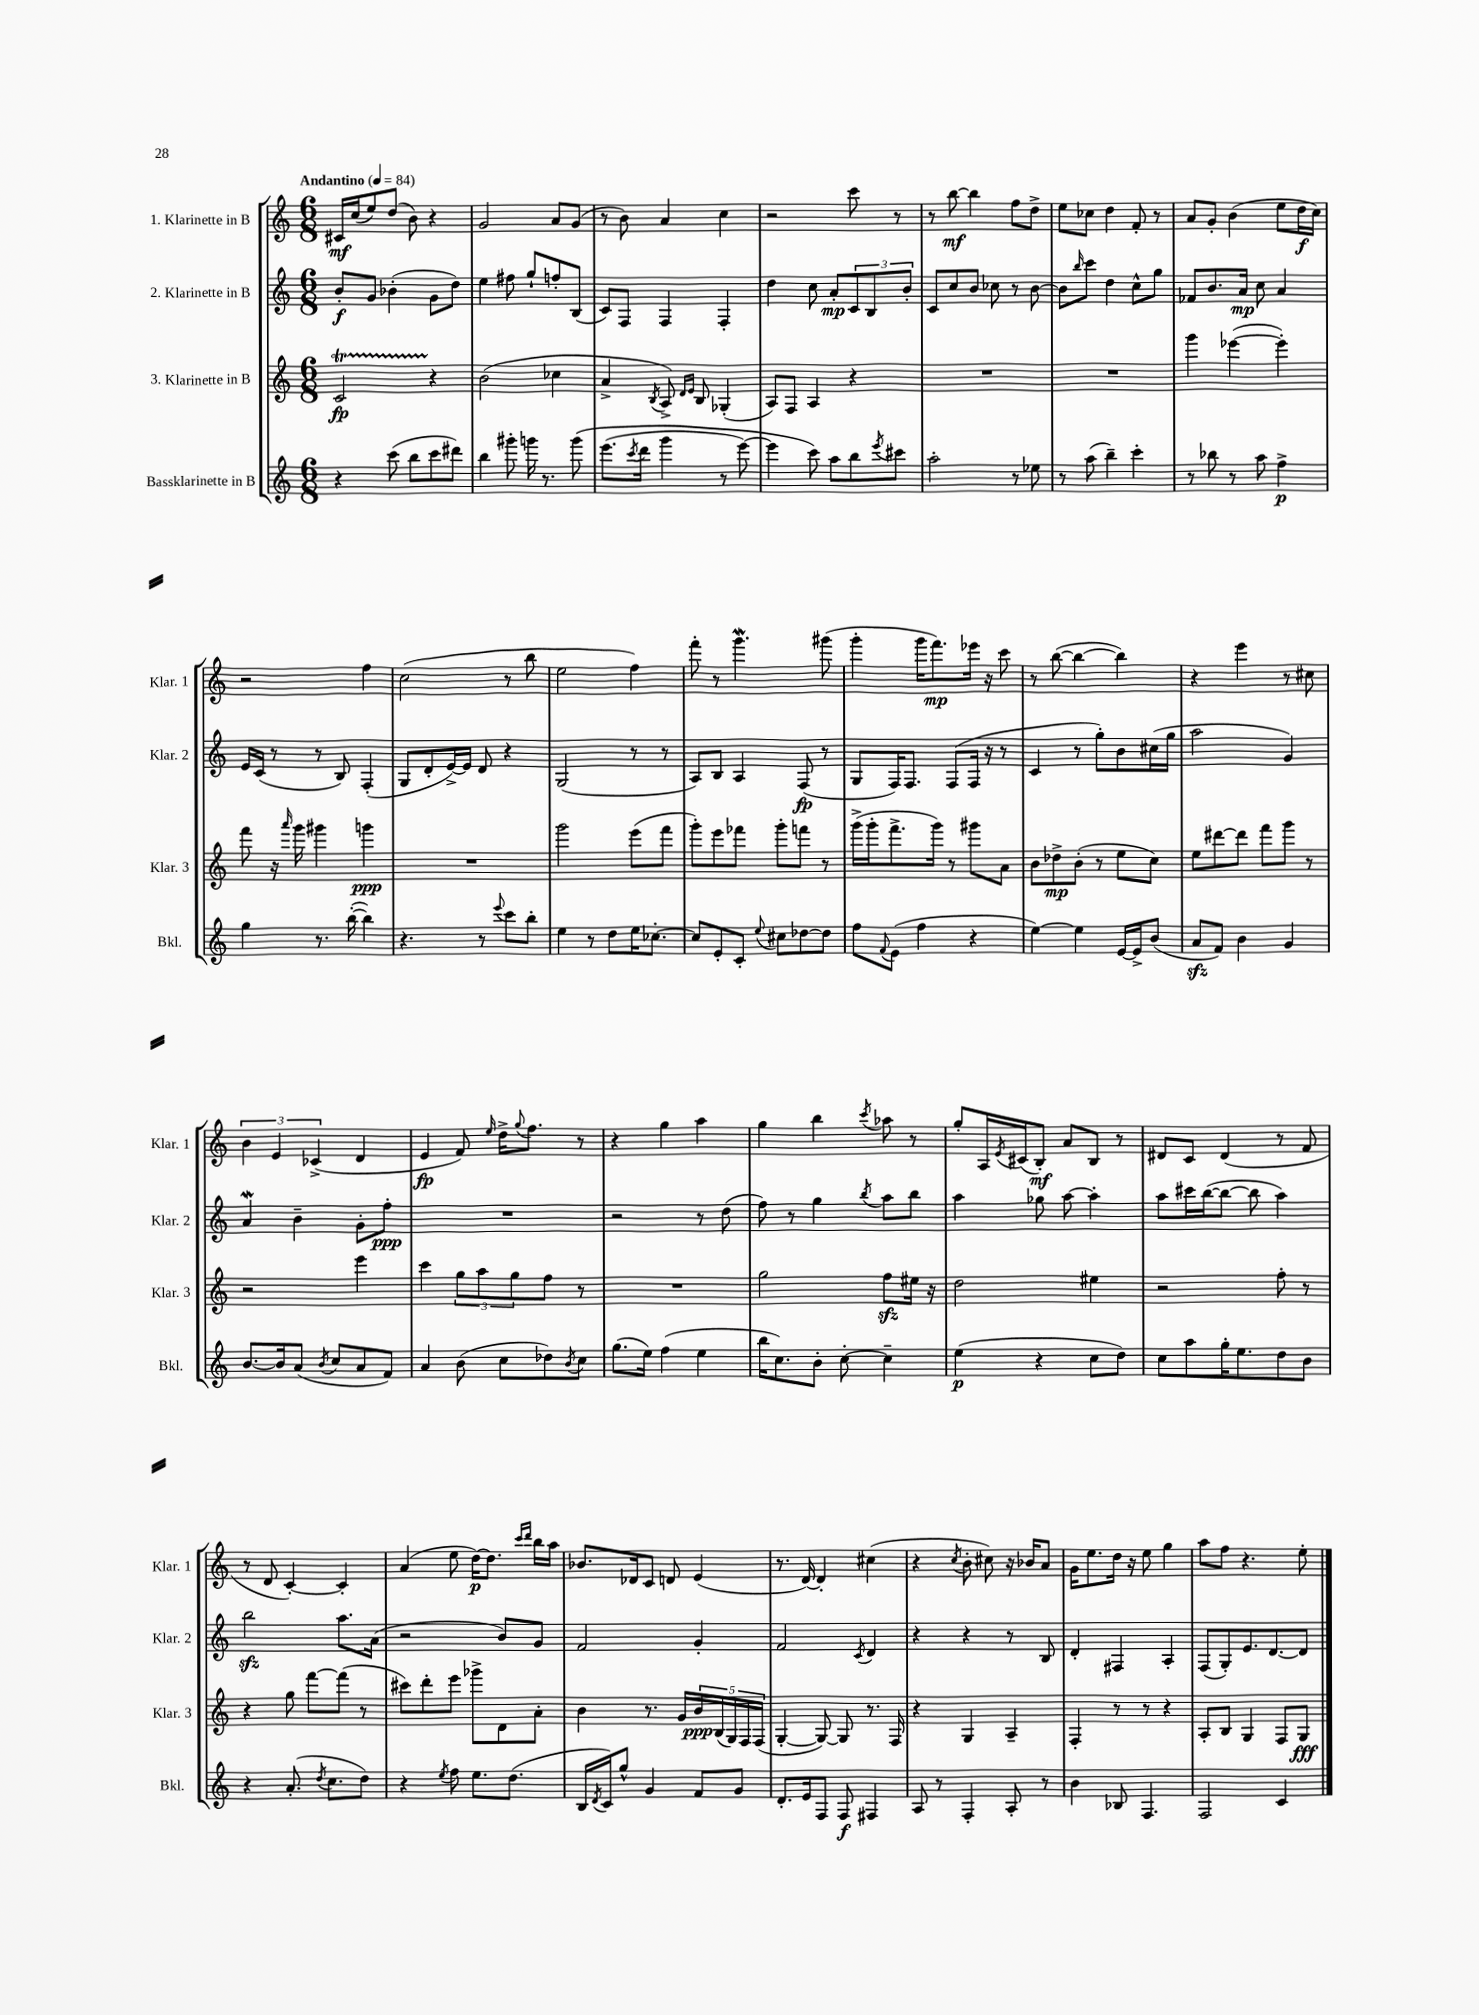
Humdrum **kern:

**kern	**kern	**kern	**kern
*staff4	*staff3	*staff2	*staff1
*clefG2	*clefG2	*clefG2	*clefG2
*k[]	*k[]	*k[]	*k[]
*M6/8	*M6/8	*M6/8	*M6/8
*MM84	*MM84	*MM84	*MM84
4r	2c/	8b'/L	16c#/LL
.	.	.	(16cc/J
.	.	8g/J	8ee/)
(8ccc\	.	(4b-'\	(8dd/J
8bb\L	.	.	8b\)
8ccc\	4r	8g\L	4r
8ddd#\J)	.	8dd\J)	.
=	=	=	=
4bb\	(2b\	4ee\	2g/
8ggg#'\	.	8ff#\	.
16ggg\	.	8gg`/L	.
8.r	.	.	.
.	4cc-\	8ff'/	8a/L
&(8ggg\	.	(8B/J	(8g/J
=	=	=	=
(8.eee\L	4a^/	8c/L)	8r
.	.	8F/J	8b\)
8qccc/	.	.	.
16ddd\Jk	.	.	.
.	8qB/	.	.
4ggg\	8A^/)	4F/	4a/
.	16qqd/LL	.	.
.	16qqe/JJ	.	.
.	8B/	.	.
8r	(4G-'/	4F'/	4cc\
[8eee\)	.	.	.
=	=	=	=
4eee\]	8A/L)	4dd\	2r
.	8F/J	.	.
8ccc\&)	4A/	8cc\	.
8aa\L	.	8a'/L	.
8bb\	4r	12c/	8ccc\
.	.	12B/	.
8qeee/	.	.	.
8ccc#\J	.	.	8r
.	.	12b'/J	.
=	=	=	=
2aa'\	2.r	8c/L	8r
.	.	8cc/	[8bb\
.	.	8b/J	4bb\]
.	.	8cc-\	.
8r	.	8r	8ff\L
8ee-\	.	[8b\	8dd^\J
=	=	=	=
8r	2.r	8b\]L	8ee\L
.	.	16qqbb/	.
(8aa\	.	8ccc\J	8cc-\J
4bb~\)	.	4dd\	4dd\
4ccc'\	.	8cc^^\L	8f'/
.	.	8gg\J	8r
=	=	=	=
8r	4ggg\	8f-/L	8a/L
8bb-\	.	8.b/	8g'/J
8r	([4eee-\	.	(4b\
.	.	16a/Jk	.
8aa\	.	8cc\	.
4ff^\	4eee-'\])	4a/	8ee\L
.	.	.	16dd\L
.	.	.	16cc\JJ)
=	=	=	=
4gg\	8fff\	16e/LL	2r
.	.	(16c/JJ	.
.	16r	8r	.
.	16qqaaa/	.	.
.	16ggg\	.	.
8.r	4ggg#\	8r	.
.	.	8B/)	.
([16bb'\	.	.	.
4bb\])	4ggg\	(4F'/	4ff\
=	=	=	=
4.r	2.r	8G/L	(2cc\
.	.	8d'/	.
.	.	[16e^/L)	.
.	.	16e/]JJ	.
8r	.	8d/	.
8qqeee/	.	.	.
8ccc\L	.	4r	8r
8bb'\J	.	.	8bb\
=	=	=	=
4ee\	2ggg\	(2G/	2ee\
8r	.	.	.
8dd\L	.	.	.
16ee\K	(8eee\L	8r	4ff\)
[8.cc-'\J	.	.	.
.	8fff\J	8r	.
=	=	=	=
8cc-/]L	8ggg'\L)	8A/L)	8fff'\
8e'/	8eee\	8B/J	8r
8c'/J	8fff-\J	4A/	4.ggg\
8qqee/	.	.	.
8cc#\L	8ggg'\L	.	.
[8dd-\	8fff\J	(8F/	.
8dd-\]J	8r	8r	(8ggg#\
=	=	=	=
8ff\L	(16ggg^\LL	8G/L	4ggg'\
.	16ggg'\J	.	.
8qqf/	.	.	.
(8e\J	8.fff^\	16F/K)	.
.	.	8.F/J	.
4ff\	.	.	16ggg\LK
.	16ggg\Jk)	.	8.fff\)
.	8r	(8F/L	.
4r	8ggg#\L	16F/Jk	16eee-\Jk
.	.	16r	16r
.	8a\J	8r	8ccc\
=	=	=	=
[4ee\)	8b\L	4c/	8r
.	8dd-^\	.	([8bb\
4ee\]	(8b'\J	8r	4bb\_
.	8r	8gg'\L)	.
[16e/LL	8ee\L	8b\	4bb\])
16e^/]J	.	.	.
(8b/J	8cc\J)	(16cc#\L	.
.	.	16gg\JJ	.
=	=	=	=
8a/L	8ee\L	2aa\	4r
8f/J)	[8ddd#\	.	.
4b\	8ddd#\]J	.	4eee\
.	8fff\L	.	.
4g/	8ggg\J	4g/)	8r
.	8r	.	8cc#\
=	=	=	=
[8.b/L	2r	4a/	6b\
.	.	.	6e/
16b/]k	.	.	.
(8a/J	.	4b~\	.
.	.	.	(6c-^/
8qb/	.	.	.
8cc/L	.	.	.
8a/	4eee\	8g'\L	4d/
8f/J)	.	8ff'\J	.
=	=	=	=
4a/	4ccc\	2.r	4e/
(8b\	12gg\L	.	8f/)
.	12aa\	.	.
.	.	.	16qqee/
8cc\L	.	.	16dd^\LK
.	12gg\	.	.
.	.	.	8qqgg/
.	.	.	8.ff\J
8dd-\)	8ff\J	.	.
8qb/	.	.	.
8cc\J	8r	.	8r
=	=	=	=
(8.gg\L	2.r	2r	4r
16ee\Jk)	.	.	.
(4ff\	.	.	4gg\
4ee\	.	8r	4aa\
.	.	(8dd\	.
=	=	=	=
16bb\LK	2gg\	8ff\)	4gg\
8.cc\)	.	.	.
.	.	8r	.
8b'\J	.	4gg\	4bb\
[8cc'\	.	.	.
.	.	8qbb/	8qccc/
4cc~\]	8ff\L	8aa\L	8aa-\
.	16ee#\Jk	8bb\J	8r
.	16r	.	.
=	=	=	=
(4ee\	2dd\	4aa\	8gg'/L
.	.	.	16A/L
.	.	.	8qe/
.	.	.	(16c#/J
4r	.	8gg-\	8B'/J)
.	.	[8aa\	8a/L
8cc\L	4ee#\	4aa'\]	8B/J
8dd\J)	.	.	8r
=	=	=	=
8cc\L	2r	8aa\L	8d#/L
8aa\	.	16ccc#\L	8c/J
.	.	([16bb\J	.
16gg'\K	.	8bb\_J	(4d#/
8.ee\	.	.	.
.	.	8bb\]	.
8dd\	8ff'\	4aa\)	8r
8b\J	8r	.	8f/
=	=	=	=
4r	4r	2bb\	8r
.	.	.	8d/
(8.a'/	8gg\	.	[4c'/)
.	[8fff\L	.	.
8qdd/	.	.	.
8.cc\L	.	.	.
.	(8fff\]J	8.aa\L	4c'/]
8dd\J)	8r	.	.
.	.	(16a\Jk	.
=	=	=	=
4r	8ccc#\L)	2r	(4a/
.	8ddd'\	.	.
8qee/	.	.	.
8ff\	8eee\J	.	8ee\
8.ee\L	8ggg-^\L	.	[16dd\LK)
.	.	.	8.dd\]J
.	8d\	8b/L)	.
(8.dd\J	.	.	.
.	.	.	16qqccc/LL
.	.	.	16qqddd/JJ
.	8a'\J	8g/J	16bb\LL
.	.	.	16aa\JJ
=	=	=	=
16B/LL	4b\	2f/	8.b-/L
8qd/	.	.	.
16c/J)	.	.	.
8gg^^/J	.	.	.
.	.	.	16d-/k
4g/	8.r	.	8c/J
.	.	.	8d/
.	16g/LL	.	.
8f/L	20b/	4g'/	(4e/
.	(20B/	.	.
.	20G/)	.	.
8g/J	.	.	.
.	20F/	.	.
.	(20F/JJ	.	.
=	=	=	=
8.d'/L	[4G'/	2f/	8.r
16e/k	.	.	[16d/)
8F/J	8G/_)	.	4d'/]
8F/	8G/]	.	.
.	.	8qc/	.
4F#/	8.r	4d/	(4cc#\
.	16F/	.	.
=	=	=	=
8A/	4r	4r	4r
8r	.	.	.
.	.	.	8qcc/
4F'/	4G/	4r	8b'\
.	.	.	8cc#\)
8A'/	4A~/	8r	16r
.	.	.	16b-/LK
8r	.	8B/	8a/J
=	=	=	=
4b\	4F'/	4d'/	16g\LK
.	.	.	8.ee\
8B-/	8r	4F#/	16dd\Jk
.	.	.	16r
4.F/	8r	.	8ee\
.	4r	4A'/	4gg\
=	=	=	=
2F/	8A'/L	(8F/L	8aa\L
.	8B/J	8G'/)	8ff\J
.	4G/	8.e/	4.r
.	.	[8.d/	.
4c/	8F/L	.	.
.	8G/J	8d/]J	8ee'\
==	==	==	==
*-	*-	*-	*-
